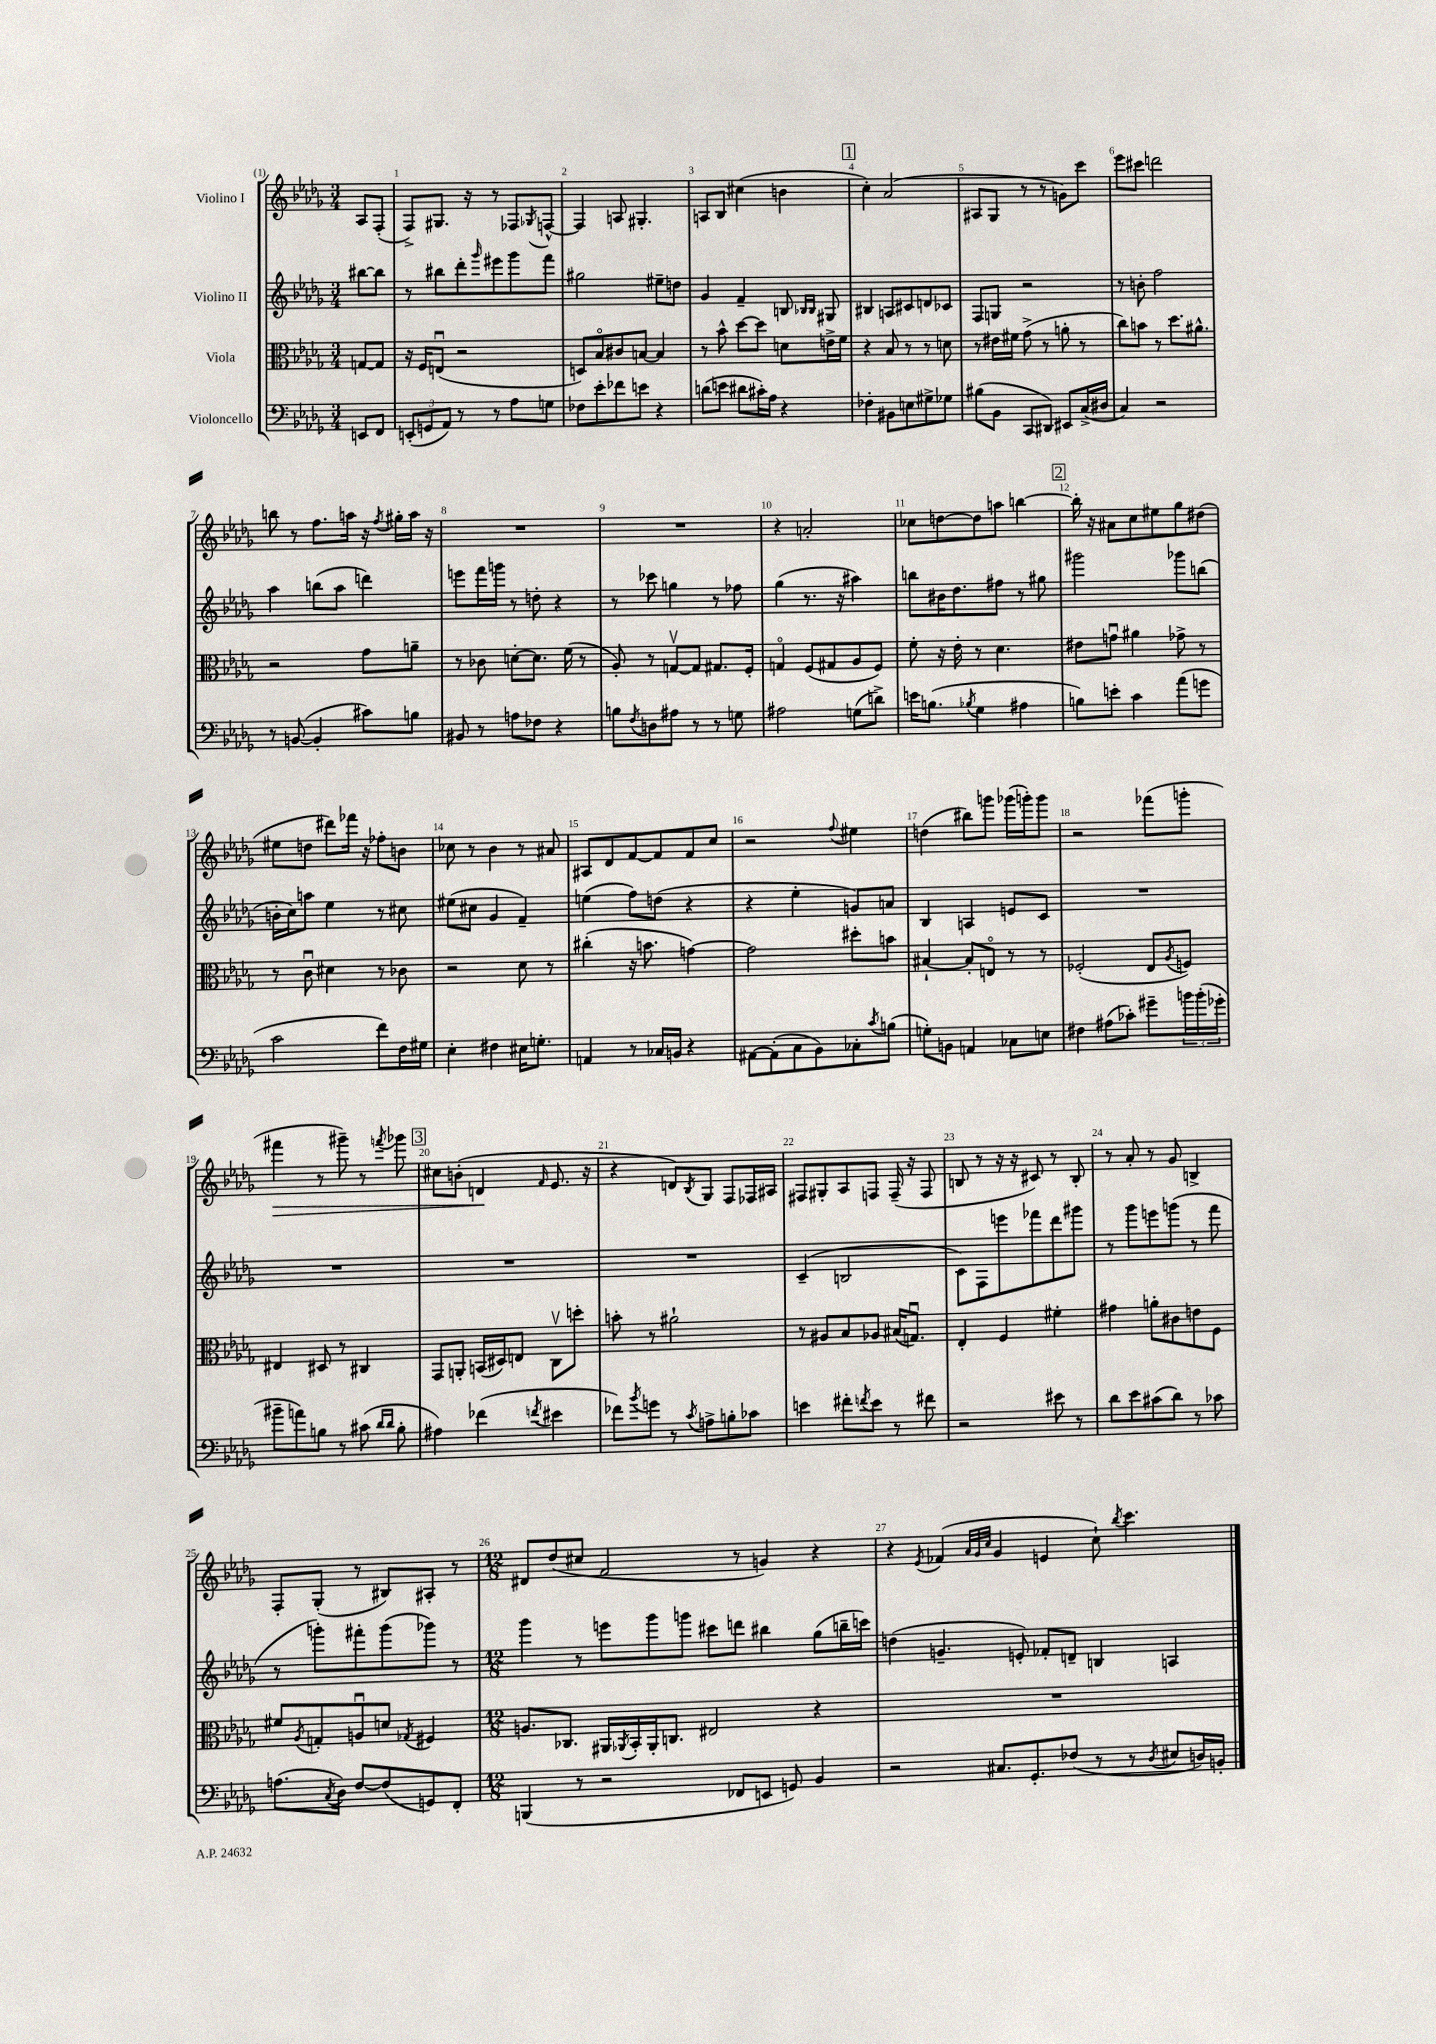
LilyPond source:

<<
\new StaffGroup <<
\new Staff = "s0" \with { instrumentName = "Violino I" } {
    \clef treble \key des \major \numericTimeSignature \time 3/4 \partial 4
    aes8 f8-.( |
    f8->) gis8. r16 r8 fes8 \acciaccatura { ges8 } f8~-^ |
    f4 a8 gis4.-. |
    a8 bes8 cis''4( b'4 |
    \mark \markup { \box "1" } c''4-.) aes'2( |
    ais8 ges8 r8 r8 g'8) c'''8 |
    ees'''8 cis'''8 d'''2 |
    b''8 r8 f''8. a''16 r16 \acciaccatura { f''8 } gis''16-. a''16 r16 |
    R2. |
    R2. |
    r4 a'2-. |
    ces''8 d''8~ d''8 a''8 b''4~ |
    \mark \markup { \box "2" } b''16-. r16 ais'8 c''8 eis''8 ges''8 dis''8( |
    eis''8 d''8 dis'''8) fes'''16 r16 fes''8-. b'8 |
    ces''8 r8 bes'4 r8 ais'8 |
    ais8 des'8 f'8~ f'8 f'8 c''8 |
    r2 \appoggiatura { f''8 } eis''4 |
    d''4( bis''8) g'''8 ges'''16( g'''16-.) g'''8 |
    r2 fes'''8( g'''8-. |
    fis'''4\> r8 gis'''8--) r8 \acciaccatura { f'''8 } ges'''8 |
    \mark \markup { \box "3" } cis''8 b'8-.( d'4\! \grace { f'16 } ees'8. r16 |
    r4 d'8) \acciaccatura { bes8 } ges8 f8 fes16 ais16 |
    fis8 gis8-. aes8 f8 f16--( r16 f8 |
    b8 r8 r16 r16 cis'8) r8 b8-. |
    r8 aes'8-. r8 ges'8 b4-> |
    f8-. ges8-.( r8 bis8) ais8-. r8 |
    \numericTimeSignature \time 12/8 dis'8 des''8( cis''8 f'2 r8 g'4) r4 |
    r4 \acciaccatura { ees'8 } fes'4( \grace { aes'32 ges'32 c''32 } ges'4 e'4 c''8-!) \acciaccatura { bes''8 } c'''4. \bar "|." |
}
\new Staff = "s1" \with { instrumentName = "Violino II" } {
    \clef treble \key des \major \numericTimeSignature \time 3/4 \partial 4
    bis''8~ bis''8 |
    r8 bis''8 des'''8-. \grace { ges'''16 } eis'''8 ges'''8 f'''8 |
    gis''2 eis''8-- d''8 |
    ges'4 f'4-- b8 \grace { bes16 bes16 } gis8 |
    \mark \markup { \box "1" } bis4 a8 cis'8 d'8 ces'8 |
    f8 g8 r2 |
    r8 b'8-. f''2 |
    aes''4 b''8( aes''8 d'''4) |
    e'''8 f'''16 g'''16 r8 d''8-. r4 |
    r8 ces'''8 g''4 r8 fes''8 |
    ges''4( r8. r16 ais''4) |
    b''8 bis'16 des''8. fis''8 r8 gis''8 |
    \mark \markup { \box "2" } gis'''2 ges'''8 b''8( |
    b'16-. c''16) a''8 ees''4 r8 cis''8 |
    eis''8( cis''8 ges'4 f'4--) |
    e''4( f''8) d''8( r4 |
    r4 ees''4-. g'8) a'8 |
    bes4 a4 e'8 c'8 |
    R2. |
    R2. |
    \mark \markup { \box "3" } R2. |
    R2. |
    c'4--( b2 |
    c'8) f8 e'''8 fes'''8 des'''8 gis'''8 |
    r8 ges'''8 e'''8 g'''8( r8 f'''8 |
    r8 g'''8-.) fis'''8-. g'''8( ges'''8) r8 |
    \numericTimeSignature \time 12/8 ges'''4 r8 e'''8 ges'''8 g'''8 cis'''8 d'''8 bis''4 ges''8( b''16-- c'''16) |
    d''4( g'4.-- e'8-.) fes'8-. d'8-- b4 a4 \bar "|." |
}
\new Staff = "s2" \with { instrumentName = "Viola" } {
    \clef alto \key des \major \numericTimeSignature \time 3/4 \partial 4
    g8~ g8 |
    r16 f16 e8\downbow( r2 |
    d8) bes8\flageolet cis'8 b8~ b4 |
    r8 bes'8-^ des''8~ des''8 d'8 e'16-> f'16 |
    \mark \markup { \box "1" } r4 bes8 r8 r8 d'8 |
    r8 eis'16 fis'16 ges'8->( r8 a'8-. r8 |
    c''8) b'8 r8 des''8. ais'8.-^ |
    r2 ges'8 a'8-- |
    r8 ces'8 d'8~-. d'8. f'16( r8 |
    aes8-.) r8 g8~\upbow g8 gis8. f16-. |
    g4\flageolet f8( gis8 aes8 f8) |
    f'8-. r16 ees'16-. r8 des'4. |
    \mark \markup { \box "2" } eis'8 g'8\downbow ais'4 ges'8-> r8 |
    r8 c'8\downbow dis'4 r8 ces'8 |
    r2 des'8 r8 |
    cis''4-.( r16 b'8. g'4~) |
    g'2 dis''8-. b'8 |
    bis4~-! bis8-. e8\flageolet r8 r8 |
    fes2-.( ees8 \acciaccatura { aes8 } f8) |
    eis4 dis8 r8 cis4 |
    \mark \markup { \box "3" } ges,8 a,8-. b,16( dis16) e8 c8\upbow d''8-. |
    b'8-. r8 ais'2-! |
    r8 ais8 bes8 aes8 bis16( g8.\downbow) |
    ees4-. f4 fis'4-. |
    gis'4 a'8-. cis'8 e'8 f8 |
    fis'8 \acciaccatura { aes8 } g8-. a8\downbow d'8 \acciaccatura { ges8 } fis4 |
    \numericTimeSignature \time 12/8 a8. ces8. ais,16 \acciaccatura { aes,8 } bes,16-. aes,16-. c8. eis2 r4 |
    R1. \bar "|." |
}
\new Staff = "s3" \with { instrumentName = "Violoncello" } {
    \clef bass \key des \major \numericTimeSignature \time 3/4 \partial 4
    e,8 f,8 |
    \tuplet 3/2 { e,8-.( g,8 aes,8) } r8 r8 aes8 g8 |
    fes8 ees'8-. fes'8 e'8 r4 |
    d'8( e'8 dis'8 cis'16-.) aes16 r4 |
    \mark \markup { \box "1" } fes4-. bis,8 e8 gis8-> ges8 |
    bis8( bes,8 c,8 dis,8) eis,8 c16->( dis16 |
    c4) r2 |
    r8 b,8~( b,4-. cis'8) b8 |
    bis,8 r8 a8 fes8 r4 |
    b8 \acciaccatura { f8 } d8 ais8 r8 r8 g8 |
    ais2 g8( d'8->) |
    e'16 b8.( \acciaccatura { bes8 } ges4 ais4 |
    \mark \markup { \box "2" } b8) e'8-. c'4 aes'8( g'8 |
    c'2 f'8) f16 gis16 |
    ees4-. fis4 eis16 g8.-. |
    a,4 r8 ces16 b,16 r4 |
    ais,8~ ais,8-.( c8 bes,8) ces8-. \acciaccatura { c'8 } b8( |
    g8-.) b,8 a,4 ces8 e8 |
    fis4 ais8( ces'8-.) gis'8-- \tuplet 3/2 { b'16 b'16-.( ges'16-. } |
    bis'8-- a'8) b8 r8 cis'8( \grace { des'16 des'16 } b8-. |
    \mark \markup { \box "3" } ais4) fes'4( \acciaccatura { f'8 } eis'4 |
    fes'8) \acciaccatura { bes'8 } g'8 r8 \acciaccatura { c'8 } a8-> b8-. ces'8 |
    e'4 fis'8-. \acciaccatura { f'8 } e'8 r8 fis'8 |
    r2 eis'8 r8 |
    des'8 ees'8 cis'8( des'8) r8 ces'8 |
    a8.( \acciaccatura { c8 } des16) f8~ f8( g,8) f,8-. |
    \numericTimeSignature \time 12/8 b,,4( r8 r2 fes,8 e,8 g,8) bes,4 |
    r2 cis8. ges,8.-. fes8( r8 r8 \acciaccatura { des8 } eis8 d16) b,16-. \bar "|." |
}
>>
>>
\layout { \context { \Score \override BarNumber.break-visibility = ##(#f #t #t) barNumberVisibility = #all-bar-numbers-visible } }
